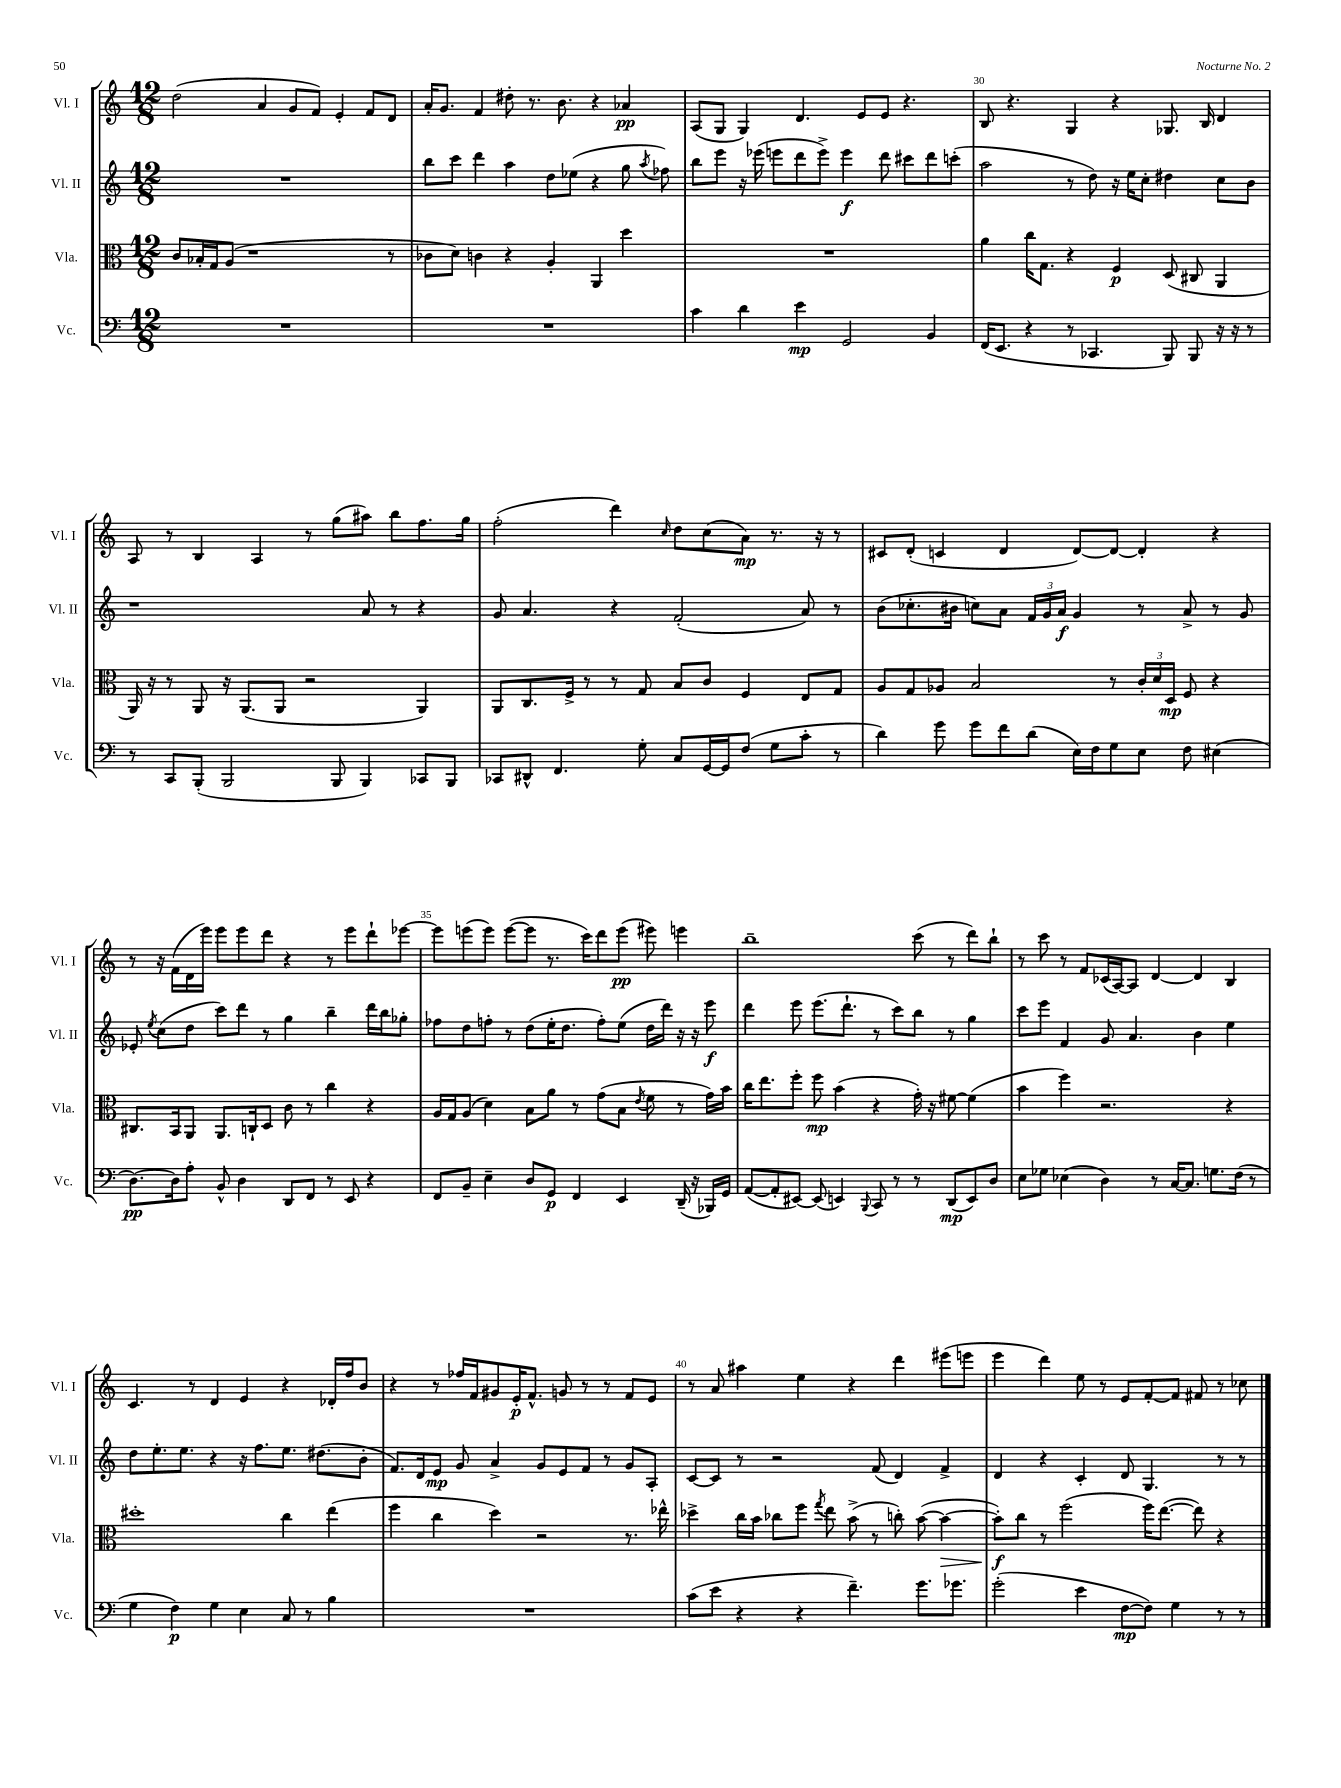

**kern	**dynam	**kern	**dynam	**kern	**dynam	**kern	**dynam
*part4	*part4	*part3	*part3	*part2	*part2	*part1	*part1
*staff4	*staff4	*staff3	*staff3	*staff2	*staff2	*staff1	*staff1
*I"Vc.	*	*I"Vla.	*	*I"Vl. II	*	*I"Vl. I	*
*I'Vc.	*	*I'Vla.	*	*I'Vl. II	*	*I'Vl. I	*
*clefF4	*	*clefC3	*	*clefG2	*	*clefG2	*
*k[]	*	*k[]	*	*k[]	*	*k[]	*
*M12/8	*	*M12/8	*	*M12/8	*	*M12/8	*
=27	=27	=27	=27	=27	=27	=27	=27
1.r	.	8c/L	.	1.r	.	(2dd\	.
.	.	16B-X'/L	.	.	.	.	.
.	.	16G/J	.	.	.	.	.
.	.	(8A/J	.	.	.	.	.
.	.	1r	.	.	.	.	.
.	.	.	.	.	.	4a/	.
.	.	.	.	.	.	8g/L	.
.	.	.	.	.	.	8f/J)	.
.	.	.	.	.	.	4e'/	.
.	.	.	.	.	.	8f/L	.
.	.	8r	.	.	.	8d/J	.
=28	=28	=28	=28	=28	=28	=28	=28
1.r	.	8c-X\L	.	8bb\L	.	16a'/KL	.
.	.	.	.	.	.	8.g/J	.
.	.	8d\J)	.	8ccc\J	.	.	.
.	.	4cn\	.	4ddd\	.	4f/	.
.	.	4r	.	4aa\	.	8dd#X'\	.
.	.	.	.	.	.	8.r	.
.	.	4A'/	.	8dd\L	.	.	.
.	.	.	.	.	.	8.b\	.
.	.	.	.	(8ee-X\J	.	.	.
.	.	4AA/	.	4r	.	4r	.
.	.	4dd\	.	8gg\	.	4a-X/	pp
.	.	.	.	8qaa/	.	.	.
.	.	.	.	8ff-X\)	.	.	.
=29	=29	=29	=29	=29	=29	=29	=29
4c\	.	1.r	.	8bb\L	.	(8A/L	.
.	.	.	.	8eee\J	.	8G/J	.
4d\	.	.	.	16r	.	4G/)	.
.	.	.	.	(16eee-X\	.	.	.
.	.	.	.	8eeen\L	.	.	.
4e\	mp	.	.	8ddd\	.	4.d/	.
.	.	.	.	8eee^\J)	.	.	.
2GG/	.	.	.	4eee\	f	.	.
.	.	.	.	.	.	8e/L	.
.	.	.	.	8ddd\	.	8e/J	.
.	.	.	.	8ccc#X\L	.	4.r	.
4BB/	.	.	.	8ddd\	.	.	.
.	.	.	.	(8cccn'\J	.	.	.
=30	=30	=30	=30	=30	=30	=30	=30
(16FF/KL	.	4a\	.	2aa\	.	8B/	.
8.EE/J	.	.	.	.	.	.	.
.	.	.	.	.	.	4.r	.
4r	.	16cc\KL	.	.	.	.	.
.	.	8.G\J	.	.	.	.	.
8r	.	4r	.	8r	.	4G/	.
4.CC-X/	.	.	.	8dd\)	.	.	.
.	.	4F/	p	16r	.	4r	.
.	.	.	.	16ee\KL	.	.	.
.	.	.	.	8cc'\J	.	.	.
8BBB/)	.	(8D/	.	4dd#X\	.	8.G-X/	.
8BBB/	.	8C#X/	.	.	.	.	.
.	.	.	.	.	.	16B/	.
16r	.	4AA/	.	8cc\L	.	4d/	.
16r	.	.	.	.	.	.	.
8r	.	.	.	8b\J	.	.	.
!!LO:LB:g=z
=31	=31	=31	=31	=31	=31	=31	=31
8r	.	16AA/)	.	1r	.	8A/	.
.	.	16r	.	.	.	.	.
8CC/L	.	8r	.	.	.	8r	.
(8BBB'/J	.	8AA/	.	.	.	4B/	.
2BBB/	.	16r	.	.	.	.	.
.	.	(8.AA/L	.	.	.	.	.
.	.	.	.	.	.	4A/	.
.	.	8AA/J	.	.	.	.	.
.	.	2r	.	.	.	8r	.
8BBB/	.	.	.	.	.	(8gg\L	.
4BBB/)	.	.	.	8a/	.	8aa#X\J)	.
.	.	.	.	8r	.	8bb\L	.
8CC-X/L	.	4AA/)	.	4r	.	8.ff\	.
8BBB/J	.	.	.	.	.	.	.
.	.	.	.	.	.	16gg\Jk	.
=32	=32	=32	=32	=32	=32	=32	=32
8CC-X/L	.	8AA/L	.	8g/	.	(2ff'\	.
8DD#X^^/J	.	8.C/	.	4.a/	.	.	.
4.FF/	.	.	.	.	.	.	.
.	.	16F^/Jk	.	.	.	.	.
.	.	8r	.	.	.	.	.
.	.	8r	.	4r	.	4ddd\)	.
8G'\	.	8G/	.	.	.	.	.
.	.	.	.	.	.	16qqcc/	.
8C/L	.	8B/L	.	(2f'/	.	8dd\L	.
[16GG/L	.	8c/J	.	.	.	(8cc\	.
16GG/J]	.	.	.	.	.	.	.
(8F/J	.	4F/	.	.	.	8a\J)	mp
8G\L	.	.	.	.	.	8.r	.
8c'\J	.	8E/L	.	8a/)	.	.	.
.	.	.	.	.	.	16r	.
8r	.	8G/J	.	8r	.	8r	.
=33	=33	=33	=33	=33	=33	=33	=33
4d\)	.	8A/L	.	(8b\L	.	8c#X/L	.
.	.	8G/	.	8.cc-X'\	.	(8d'/J	.
8g\	.	8A-X/J	.	.	.	4cn/	.
.	.	.	.	16b#X\Jk	.	.	.
8g\L	.	2B/	.	8ccn\L)	.	.	.
8f\	.	.	.	8a\J	.	4d/	.
(8d\J	.	.	.	24f/LL	.	.	.
.	.	.	.	24g/	.	.	.
.	.	.	.	24a/JJ	f	.	.
16E\LL)	.	.	.	4g/	.	[8d/L)	.
16F\J	.	.	.	.	.	.	.
8G\	.	8r	.	.	.	8d/J_	.
8E\J	.	24c'/LL	.	8r	.	4d'/]	.
.	.	24d/	.	.	.	.	.
.	.	24D/JJ	mp	.	.	.	.
8F\	.	8F/	.	8a^/	.	.	.
(4E#X\	.	4r	.	8r	.	4r	.
.	.	.	.	8g/	.	.	.
!!LO:LB:g=z
=34	=34	=34	=34	=34	=34	=34	=34
[8.D\L)	pp	8.C#X/L	.	8e-X'/	.	8r	.
.	.	.	.	8qee/	.	.	.
.	.	.	.	(8cc\L	.	16r	.
16D\k]	.	16BB/k	.	.	.	(16f\LL	.
8A'\J	.	8AA/J	.	8dd\J	.	16d\	.
.	.	.	.	.	.	16eee\JJ)	.
8BB^^/	.	8.AA/L	.	8ccc\L)	.	8eee\L	.
4D\	.	.	.	8ddd\J	.	8eee\	.
.	.	16Cn`/k	.	.	.	.	.
.	.	8D/J	.	8r	.	8ddd\J	.
8DD/L	.	8c\	.	4gg\	.	4r	.
8FF/J	.	8r	.	.	.	.	.
8r	.	4cc\	.	4bb~\	.	8r	.
8EE/	.	.	.	.	.	8eee\L	.
4r	.	4r	.	16ddd\LL	.	8ddd`\	.
.	.	.	.	16bb\J	.	.	.
.	.	.	.	8gg-X'\J	.	[8eee-X\J	.
=35	=35	=35	=35	=35	=35	=35	=35
8FF/L	.	16A/LL	.	8ff-X\L	.	8eee-\L]	.
.	.	16G/J	.	.	.	.	.
8BB~/J	.	(8A/J	.	8dd\	.	(8eeen\	.
4E~\	.	4d\)	.	8ffn'\J	.	8eee\J)	.
.	.	.	.	8r	.	([8eee\L	.
8D/L	.	8B\L	.	(8dd\L	.	8eee\J]	.
8GG/J	p	8a\J	.	16ee'\K	.	8.r	.
.	.	.	.	8.dd\J	.	.	.
4FF/	.	8r	.	.	.	.	.
.	.	.	.	.	.	16ccc\KL)	.
.	.	(8g\L	.	8ff'\L)	.	8ddd\	.
4EE/	.	8B\J	.	(8ee\J	.	(8eee\J	pp
.	.	8qe/	.	.	.	.	.
.	.	8f\	.	16dd\LL	.	8eee#X\)	.
.	.	.	.	16ddd\JJ)	.	.	.
(16DD~/	.	8r	.	16r	.	4eeen\	.
16r	.	.	.	16r	.	.	.
16BBB-X/LL)	.	16g\LL)	.	8eee\	f	.	.
16GG/JJ	.	16b\JJ	.	.	.	.	.
=36	=36	=36	=36	=36	=36	=36	=36
([8AA/L	.	16cc\KL	.	4ddd\	.	1bb~	.
.	.	8.ee\	.	.	.	.	.
8AA'/]	.	.	.	.	.	.	.
[8EE#X/J)	.	8ff'\J	.	8eee\	.	.	.
(8EE#/]	.	8ff\	mp	(8.eee\L	.	.	.
4EEn/)	.	(4b\	.	.	.	.	.
.	.	.	.	8.ddd`\J	.	.	.
8qqBBB/	.	.	.	.	.	.	.
8CC/	.	4r	.	8r	.	.	.
8r	.	.	.	8ccc\L)	.	.	.
8r	.	16g'\)	.	8bb\J	.	(8ccc\	.
.	.	16r	.	.	.	.	.
(8DD/L	mp	[8f#X\	.	8r	.	8r	.
8EE/)	.	(4f#\]	.	4gg\	.	8ddd\L)	.
8D/J	.	.	.	.	.	8bb`\J	.
=37	=37	=37	=37	=37	=37	=37	=37
8E\L	.	4b\	.	8ccc\L	.	8r	.
8G-X\J	.	.	.	8eee\J	.	8ccc\	.
(4E-X\	.	4ff\)	.	4f/	.	8r	.
.	.	.	.	.	.	8f/L	.
4D\)	.	2.r	.	8g/	.	(16c-X/L	.
.	.	.	.	.	.	[16A/J)	.
.	.	.	.	4.a/	.	8A/J]	.
8r	.	.	.	.	.	[4d/	.
[16C/KL	.	.	.	.	.	.	.
8.C/J]	.	.	.	.	.	.	.
.	.	.	.	4b\	.	4d/]	.
8.Gn\L	.	.	.	.	.	.	.
.	.	4r	.	4ee\	.	4B/	.
(16F\Jk	.	.	.	.	.	.	.
8r	.	.	.	.	.	.	.
!!LO:LB:g=z
=38	=38	=38	=38	=38	=38	=38	=38
4G\	.	1dd#X'	.	8dd\L	.	4.c/	.
.	.	.	.	8.ee'\	.	.	.
4F\)	p	.	.	.	.	.	.
.	.	.	.	8.ee\J	.	.	.
.	.	.	.	.	.	8r	.
4G\	.	.	.	4r	.	4d/	.
4E\	.	.	.	16r	.	4e/	.
.	.	.	.	8.ff\L	.	.	.
8C/	.	4cc\	.	8.ee\J	.	4r	.
8r	.	.	.	.	.	.	.
.	.	.	.	(8.dd#X\L	.	.	.
4B\	.	(4ee\	.	.	.	16d-X'/LL	.
.	.	.	.	.	.	16ff/J	.
.	.	.	.	8b'\J	.	8b/J	.
=39	=39	=39	=39	=39	=39	=39	=39
1.r	.	4ff\	.	8.f/L)	.	4r	.
.	.	.	.	16d/k	.	.	.
.	.	4cc\	.	8e/J	mp	8r	.
.	.	.	.	8g/	.	16ff-X/LL	.
.	.	.	.	.	.	16f/J	.
.	.	4dd\)	.	4a^/	.	8g#X/	.
.	.	.	.	.	.	16e'/K	p
.	.	.	.	.	.	8.f^^/J	.
.	.	2r	.	8g/L	.	.	.
.	.	.	.	8e/	.	8gn/	.
.	.	.	.	8f/J	.	8r	.
.	.	.	.	8r	.	8r	.
.	.	8.r	.	8g/L	.	8f/L	.
.	.	.	.	8A'/J	.	8e/J	.
.	.	16ee-X^^\	.	.	.	.	.
=40	=40	=40	=40	=40	=40	=40	=40
(8c\L	.	4dd-X^\	.	[8c/L	.	8r	.
8e\J	.	.	.	8c/J]	.	8a/	.
4r	.	16cc\LL	.	8r	.	4aa#X\	.
.	.	16b\JJ	.	.	.	.	.
.	.	8cc-X\L	.	2r	.	.	.
4r	.	8ff\J	.	.	.	4ee\	.
.	.	8qgg/	.	.	.	.	.
.	.	8ee\	.	.	.	.	.
4.f~\)	.	(8b^\	.	.	.	4r	.
.	.	8r	.	(8f/	.	.	.
.	.	8ccn'\)	.	4d/)	.	4ddd\	.
8.g\L	.	([8b\	.	.	.	.	.
!	!	!	!LO:HP:b	!	!	!	!
.	.	4b\_	>	4f^/	.	(8eee#X\L	.
8.g-X\J	.	.	.	.	.	.	.
.	.	.	.	.	.	8eeen\J	.
=41	=41	=41	=41	=41	=41	=41	=41
(2g'\	.	8b'\L])	f	4d/	.	4eee\	.
.	.	8cc\J	]	.	.	.	.
.	.	8r	.	4r	.	4ddd\)	.
.	.	(2ff\	.	.	.	.	.
4e\	.	.	.	4c'/	.	8ee\	.
.	.	.	.	.	.	8r	.
[8F\L	mp	.	.	8d/	.	8e/L	.
8F\J])	.	16ff\KL)	.	4.G/	.	[8f'/	.
.	.	([8.ee\J	.	.	.	.	.
4G\	.	.	.	.	.	8f/J]	.
.	.	8ee\])	.	.	.	8f#X/	.
8r	.	4r	.	8r	.	8r	.
8r	.	.	.	8r	.	8cc-X\	.
==	==	==	==	==	==	==	==
*-	*-	*-	*-	*-	*-	*-	*-
